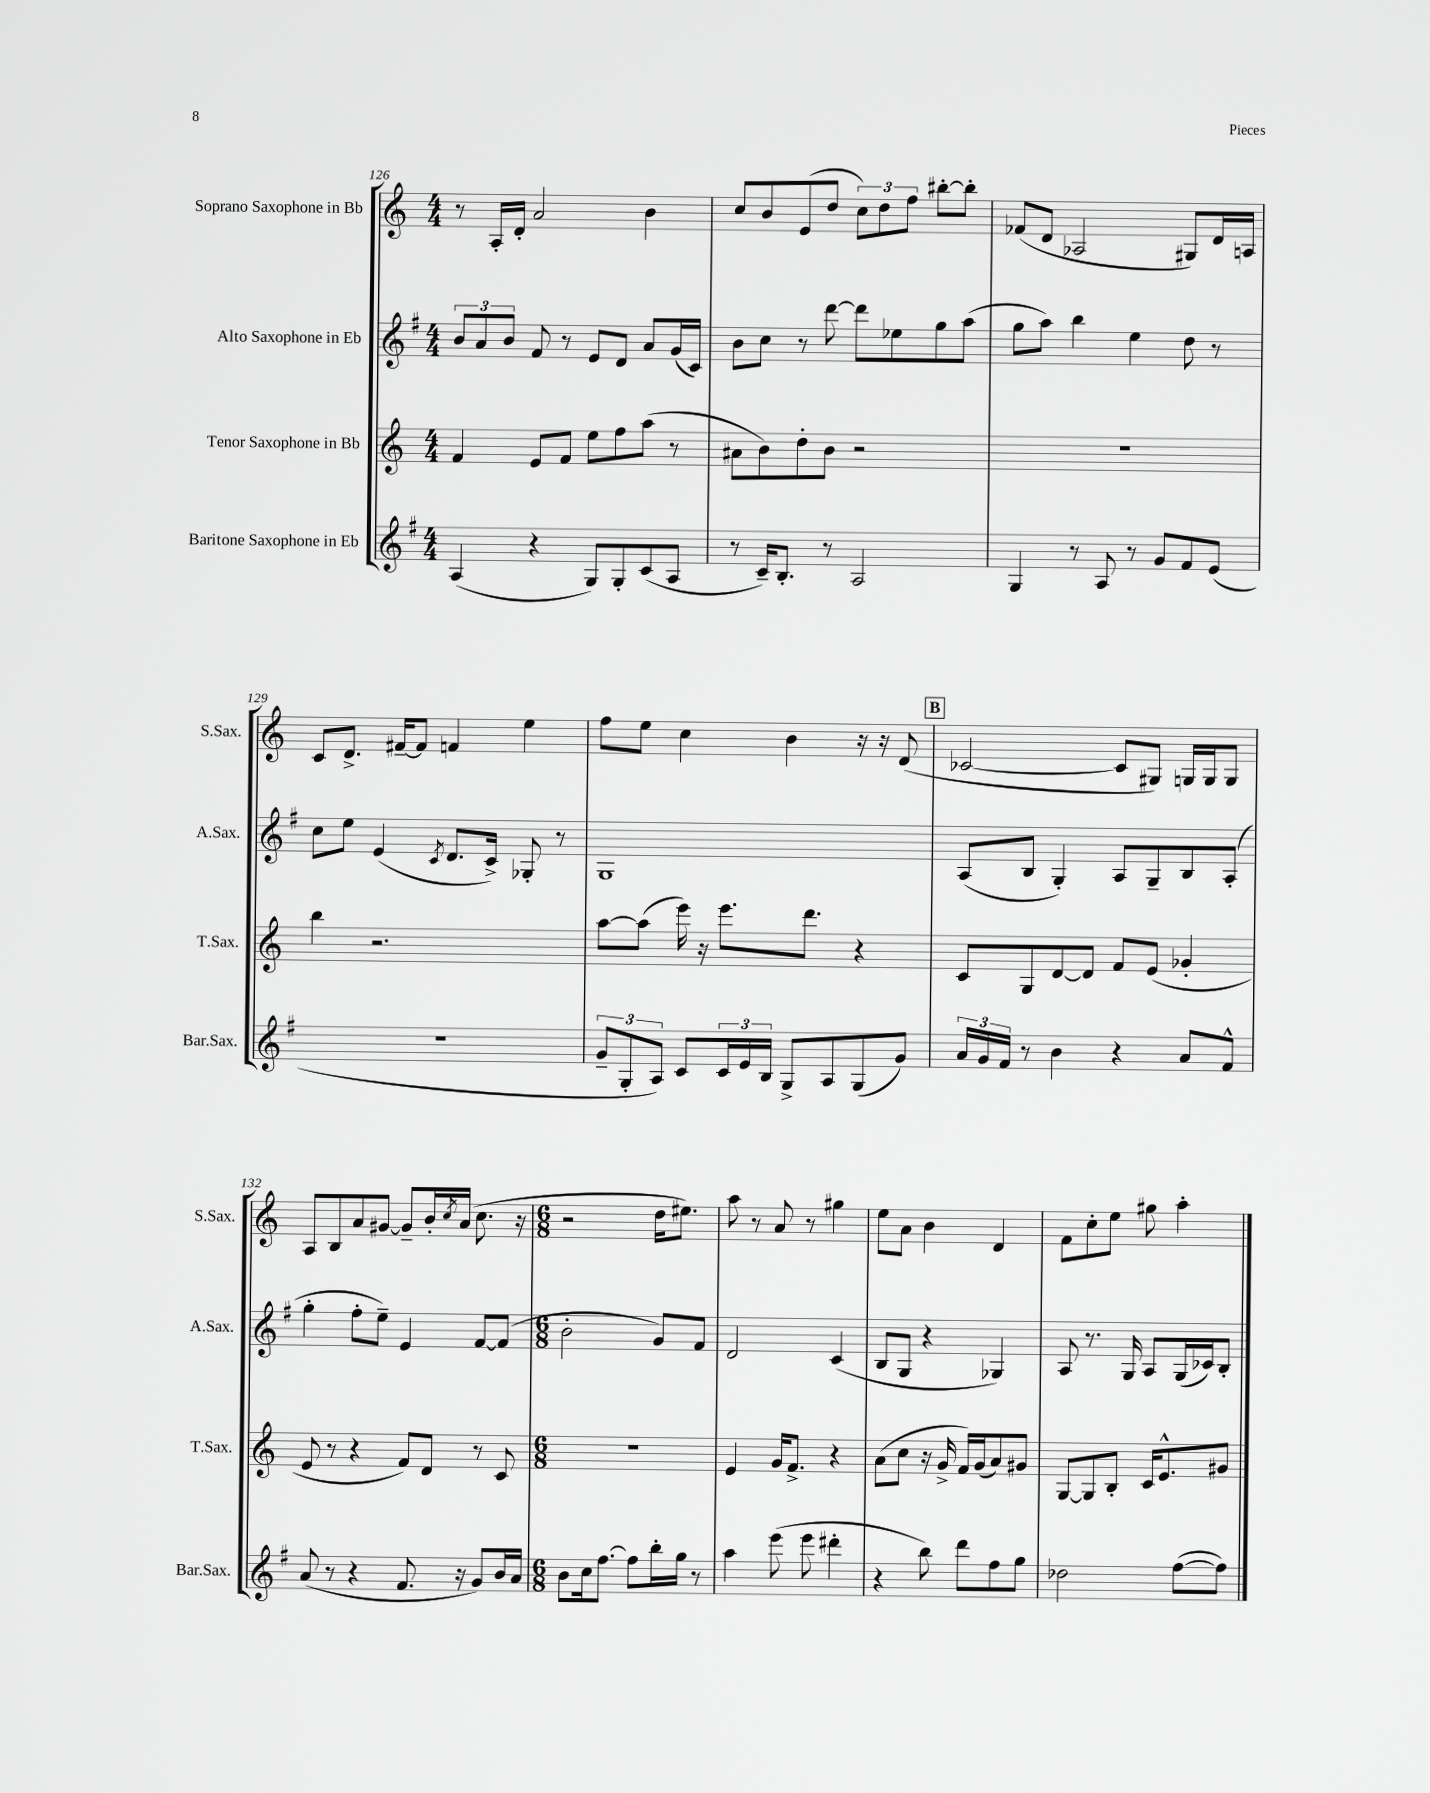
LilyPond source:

<<
\new StaffGroup <<
\new Staff = "s0" \with { instrumentName = "Soprano Saxophone in Bb" shortInstrumentName = "S.Sax." } {
    \clef treble \key c \major \numericTimeSignature \time 4/4
    r8 a16-. d'16-. a'2 b'4 |
    c''8 b'8 e'8( d''8 \tuplet 3/2 { c''8) d''8 f''8 } bis''8~-. bis''8-. |
    fes'8( d'8 aes2 gis8) d'16 a16 |
    c'8 d'8.-> fis'16~-- fis'8 f'4 e''4 |
    f''8 e''8 c''4 b'4 r16 r16 d'8( |
    \mark \markup { \box "B" } ces'2~ ces'8 gis8) g16 g16 g8 |
    a8 b8 a'8 gis'8~ gis'8-- b'16-. \acciaccatura { c''8 } a'16( c''8. r16 |
    \numericTimeSignature \time 6/8 r2 d''16 eis''8.) |
    a''8 r8 a'8 r8 gis''4 |
    e''8 a'8 b'4 d'4 |
    f'8 c''8-. e''8 gis''8 a''4-. \bar "|." |
}
\new Staff = "s1" \with { instrumentName = "Alto Saxophone in Eb" shortInstrumentName = "A.Sax." } {
    \clef treble \key g \major \numericTimeSignature \time 4/4
    \tuplet 3/2 { b'8 a'8 b'8 } fis'8 r8 e'8 d'8 a'8 g'16( c'16) |
    b'8 c''8 r8 d'''8~ d'''8 ees''8 g''8 a''8( |
    g''8 a''8) b''4 e''4 d''8 r8 |
    c''8 e''8 e'4( \acciaccatura { c'8 } d'8. c'16->) ges8-. r8 |
    g1 |
    \mark \markup { \box "B" } a8( b8 g4-.) a8 g8-- b8 a8-.( |
    g''4-. fis''8-. e''8--) e'4 fis'8~ fis'8( |
    \numericTimeSignature \time 6/8 b'2-. g'8) fis'8 |
    d'2 c'4( |
    b8 g8 r4 ges4) |
    a8 r8. g16 a8 g16( ces'16) b8-. \bar "|." |
}
\new Staff = "s2" \with { instrumentName = "Tenor Saxophone in Bb" shortInstrumentName = "T.Sax." } {
    \clef treble \key c \major \numericTimeSignature \time 4/4
    f'4 e'8 f'8 e''8 f''8 a''8( r8 |
    ais'8 b'8) d''8-. b'8 r2 |
    r1 |
    b''4 r2. |
    a''8~ a''8( e'''16) r16 e'''8. d'''8. r4 |
    \mark \markup { \box "B" } c'8 g8 d'8~ d'8 f'8 e'8( ges'4-. |
    e'8 r8 r4 f'8) d'8 r8 c'8 |
    \numericTimeSignature \time 6/8 R2. |
    e'4 g'16 f'8.-> r4 |
    a'8( c''8 r16 g'16-> f'16) g'16( a'8) gis'8 |
    g8~ g8 b8-. c'16 e'8.-^ gis'8 \bar "|." |
}
\new Staff = "s3" \with { instrumentName = "Baritone Saxophone in Eb" shortInstrumentName = "Bar.Sax." } {
    \clef treble \key g \major \numericTimeSignature \time 4/4
    a4( r4 g8) g8-. c'8( a8 |
    r8 c'16--) b8.-. r8 a2 |
    g4 r8 a8 r8 g'8 fis'8 e'8( |
    R1 |
    \tuplet 3/2 { g'8-- g8-. a8) } c'8 \tuplet 3/2 { c'16 e'16 b16 } g8-> a8 g8( g'8) |
    \mark \markup { \box "B" } \tuplet 3/2 { a'16 g'16 fis'16 } r8 b'4 r4 a'8 fis'8-^ |
    a'8( r8 r4 fis'8. r16 g'8) b'16 a'16 |
    \numericTimeSignature \time 6/8 b'8 c''16 fis''8.~ fis''8 b''16-. g''16 r8 |
    a''4 e'''8( e'''8 dis'''4-. |
    r4 b''8) d'''8 fis''8 g''8 |
    des''2 fis''8~( fis''8) \bar "|." |
}
>>
>>
\layout { \context { \Score currentBarNumber = #126 } }
